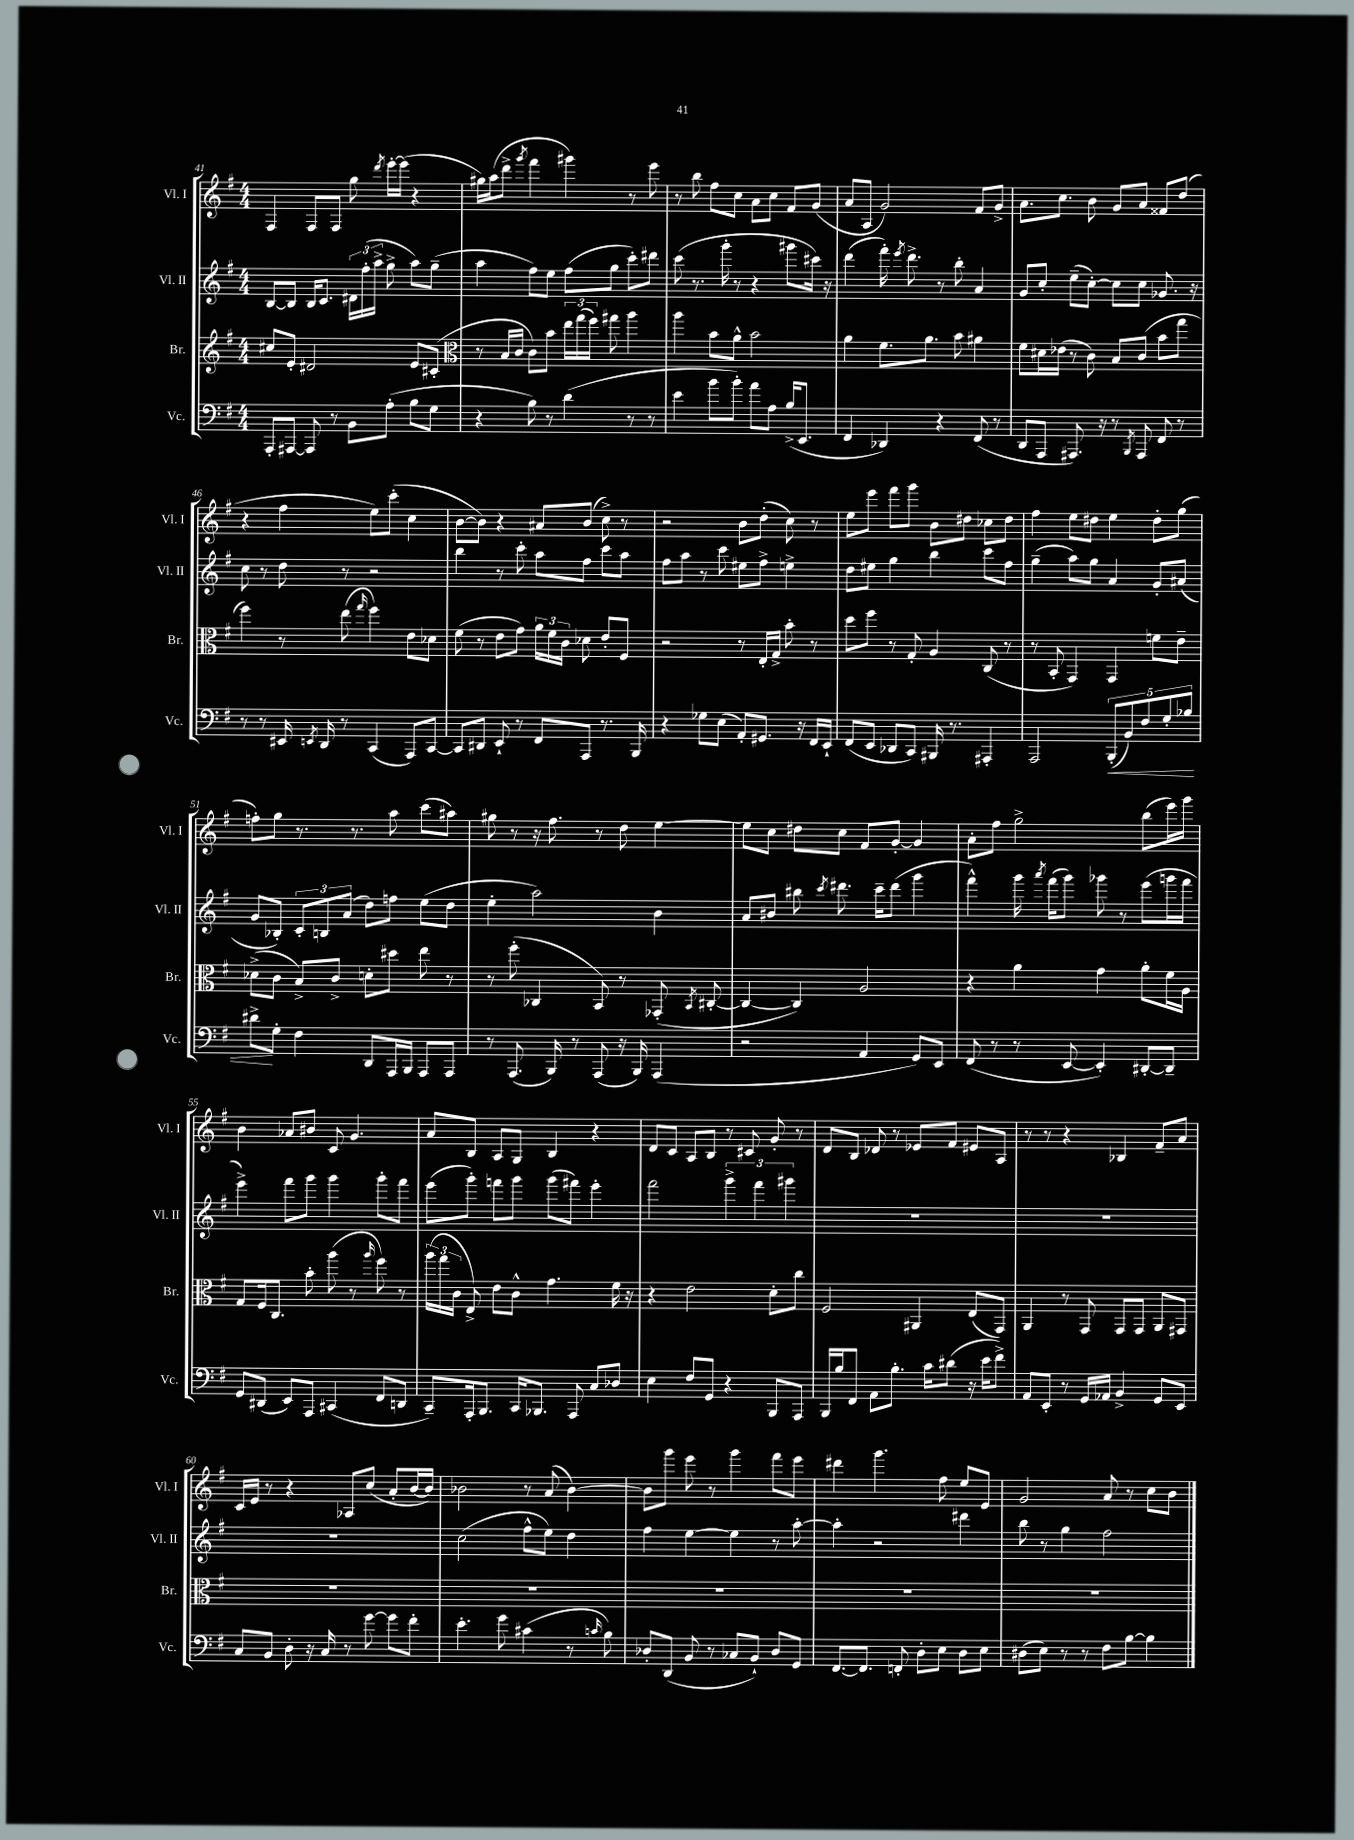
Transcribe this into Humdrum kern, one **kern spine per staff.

**kern	**kern	**kern	**kern
*staff4	*staff3	*staff2	*staff1
*clefF4	*clefG2	*clefG2	*clefG2
*k[f#]	*k[f#]	*k[f#]	*k[f#]
*M4/4	*M4/4	*M4/4	*M4/4
8AAA'/L	8cc#/L	[8B/L	4F#/
[8AAA#/J	8e'/J	8B/]J	.
8AAA#/]	2d#/	16B/LK	8F#/L
.	.	8.c/J	.
8r	.	.	8F#/J
8BB\L	.	24d#\LL	8gg\
.	.	(24ff#'\	.
.	.	24aa^\JJ	.
.	.	.	8qddd/
(8A'\J	.	8gg^\	[16eee'\LL
.	.	.	(16eee\]JJ
8B\L	8e/L	8aa\L)	4r
8G\J	(8c#'/J	(8gg~\J	.
=	=	=	=
*	*clefC3	*	*
4r	8r	4aa\	16gg#\LL)
.	.	.	(16aa\J
.	16B/LL	.	8ddd^\J
.	16c/JJ	.	.
.	.	.	8qggg/
8B\)	8c\L)	8ff#\L)	4fff#\
8r	8b\J	8ee\J	.
(4d\	24ee\LL	(8ff#\L	4ggg#\)
.	(24gg\	.	.
.	24ff#\JJ)	.	.
.	8gg#\	8gg\J	.
8r	4aa\	8ccc'\L)	8r
8r	.	8ddd#\J	8eee\
=	=	=	=
4e\	4aa\	(8ccc\	8r
.	.	8.r	8bb\
8b\L	8b\L	.	8ff#\L
.	.	16ggg'\	.
8b'\J)	8a^^\J	8r	8cc\J
8a\L	2b\	4r	8a\L
8A\J	.	.	8cc\J
(16B^/LK	.	8ggg#\L	8f#/L
8.EE/J	.	.	.
.	.	16ccc#\Jk)	(8g/J
.	.	16r	.
=	=	=	=
4FF#/	4a\	(4ddd\	8a/L
.	.	.	8A/J
4DD-/)	8.f#\L	16fff#'\)	2g/)
.	.	8qeee/	.
.	.	8.ddd^\	.
.	8.a\J	.	.
4r	.	8r	.
.	8b\	8bb'\	.
(8FF#/	4a#\	4a/	8f#/L
8r	.	.	8g^/J
=	=	=	=
8DD/L	8f#\L	8g/L	8.a\L
8AAA/J	16d#\L	8cc'/J	.
.	(16e-\JJ	.	8.cc\J
8.AAA#/)	8r	(8ee~\L	.
.	8c\)	[8cc'\J)	8b\
16r	.	.	.
8r	8B/L	8cc\]L	8g/L
8qBBB/	.	.	.
8AAA#/	(8c/J	8cc\J	8a/J
8FF#/	8b\L	8.g-/	8f##/L
8r	8gg\J	.	(8dd/J
.	.	16r	.
=	=	=	=
8r	4ff#\)	8cc\	4r
8r	.	8r	.
16EE#/	8r	8dd\	4ff#\
8qEE/	.	.	.
16DD/	.	.	.
8r	(8ee\	8r	.
.	16qqgg/	.	.
(4CC/	4ff#\)	2r	8ee\L)
.	.	.	(8ccc'\J
8AAA/L)	8e\L	.	4cc\
[8CC/J	8d-\J	.	.
=	=	=	=
8CC/]L	(8f#\	4bb\	[8b\L
8DD#/J	8r	.	8b\]J)
8EE`/	8e\L	8r	4r
8r	8g\J)	8ccc'\	.
8FF#/L	24a\LL	8aa\L	8a#/L
.	24f#\	.	.
.	24c\JJ	.	.
8AAA/J	8d-\	8ff#\J	(8b/J
8.r	8e'/L	8ccc\L	8cc^\)
.	8F#/J	8aa\J	8r
16BBB/	.	.	.
=	=	=	=
4r	2r	8ff#\L	2r
.	.	8aa\J	.
8G-\L	.	8r	.
(8E\J	.	8ccc\	.
8AA'/L)	8r	8ee#\L	8b\L
8.GG#/J	16E'/LL	8ff#^\J	(8dd'\J
.	16G^/JJ	.	.
.	8b'\	4ee^\	8cc\)
16r	.	.	.
16FF#/LL	8r	.	8r
16EE`/JJ	.	.	.
=	=	=	=
(8FF#/L	8dd\L	8dd\L	8ee\L
8EE/J	8ff#\J	8ee#\J	8eee\J
8DD-/L	8r	4gg\	8fff#\L
8CC/J)	8G'/	.	8ggg\J
16BBB#/	4A/	4bb\	8b\L
8.r	.	.	.
.	.	.	8dd#\J
4AAA#'/	(8C/	8ccc\L	8cc-\L
.	8r	8ff#\J	8dd#\J
=	=	=	=
2AAA/	8r	(4gg~\	4ff#\
.	8BB'/	.	.
.	4GG/)	8aa\L)	8ee\L
.	.	8gg\J	8dd#\J
(10BBB'/L	4GG/	4a/	4ee\
10BB/)	.	.	.
10F#/	.	.	.
.	8f\L	8g'/L	8dd#'\L
10G'/	.	.	.
.	8e~\J	(8a#/J	(8gg\J
10B-/J	.	.	.
=	=	=	=
8d#^\L	(8d-^\L	8g/L	8ff'\L)
8G'\J	8c\J	8B-'/J)	8gg\J
4F#\	8B^/L)	12c'/L	8.r
.	.	12B/	.
.	8c^/J	.	.
.	.	(12a/J	.
.	.	.	8.r
8DD/L	8d'\L	8dd\L)	.
16AAA/L	8dd#\J	8ff\J	8aa\
16BBB/JJ	.	.	.
8AAA/L	8ee\	(8ee\L	(8ccc\L
8AAA/J	8r	8dd\J	8aa#\J)
=	=	=	=
8r	8r	4ee'\	8gg#\
(8.AAA/	(8ff#'\	.	8r
.	4C-/	2aa\)	16r
16BBB/)	.	.	8.ff#\
8r	.	.	.
(8AAA/	8BB/)	.	8r
16r	8r	.	8dd\
16BBB/)	.	.	.
(4AAA/	(8GG-'/	4b\	[4ee\
.	8qBB/	.	.
.	[8C#'/	.	.
=	=	=	=
2r	4C#/_	8a/L	8ee\]L
.	.	8b#/J	8cc\J
.	4C#/])	8bb#\	8dd#\L
.	.	8qccc/	.
.	.	8.ddd#\	8cc\J
4AA/	2A/	.	8f#/L
.	.	16ccc~\LK	.
.	.	(8ddd#\J	[8g'/J
8GG/L)	.	4ggg\	4g/]
8EE/J	.	.	.
=	=	=	=
(8FF#/	4r	4fff#^^\)	8a'\L
8r	.	.	8ff#\J
8r	4a\	16ggg\	2gg^\
.	.	8qaaa/	.
.	.	(16fff#\LK	.
[8EE/	.	8ggg\J)	.
4EE'/])	4g\	8ggg-\	.
.	.	8r	.
[8DD#'/L	8a'\L	(8eee\L	(8bb\L
8DD#~/]J	16f#\L	16ggg\L	16eee\L)
.	16A\JJ	16fff#\JJ	16ggg\JJ
=	=	=	=
8GG/L	8G/L	4eee^\)	4b\
(8DD#/J	16F#/k	.	.
.	8.C/J	.	.
8EE/L)	.	8fff#\L	8a-/L
8AAA/J	8b'\	8ggg\J	8b#/J
(4CC#/	(8aa\	4ggg\	8c/
.	8r	.	4.g/
.	16qqaa/	.	.
8FF#/L	8ff#\)	8ggg'\L	.
8DD/J	8r	8fff#\J	.
=	=	=	=
8CC~/L)	(24aa\LL	(8eee\L	8a/L
.	24gg\	.	.
.	24c\JJ	.	.
16AAA'/k	8E^/)	8ggg'\J)	8B/J
8.BBB/J	.	.	.
.	8e\L	8fff\L	8A/L
16CC/LK	8c^^\J	8ggg\J	8G/J
8.BBB-/J	.	.	.
.	4.g\	(8ggg\L	4B/
8AAA/	.	8fff#\J)	.
8C/L	.	4eee'\	4r
8D-/J	16f#\	.	.
.	16r	.	.
=	=	=	=
4E\	4r	2fff#\	8d/L
.	.	.	8c/J
8F#/L	2e\	.	8A/L
8GG/J	.	.	8B/J
4r	.	6ggg^\	8r
.	.	.	8c#/
.	.	6fff#\	.
8BBB/L	8d'\L	.	8g'/
.	.	6ggg#\	.
8AAA/J	8cc\J	.	8r
=	=	=	=
16BBB/LL	2F#/	1r	8d/L
16B/J	.	.	.
8FF#/J	.	.	8B/J
8AA\L	.	.	8d-/
8.B'\J	.	.	8r
.	4AA#/	.	8e-/L
16c\LK	.	.	.
(8d#\J	.	.	8f#/J
16r	(8E/L	.	8e#/L
16e\LK	.	.	.
8f#^\J)	8GG/J)	.	8A/J
=	=	=	=
8AA/L	4AA/	1r	8r
8EE'/J	.	.	8r
8r	8r	.	4r
16GG/LL	8GG/	.	.
16AA-/JJ	.	.	.
4BB^/	8GG/L	.	4B-/
.	8GG/J	.	.
8GG/L	8AA/L	.	8f#~/L
8EE/J	8GG#/J	.	8a/J
=	=	=	=
8C/L	1r	1r	16c/LL
.	.	.	16e/JJ
8BB/J	.	.	8r
8D'\	.	.	4r
16r	.	.	.
16C/	.	.	.
8r	.	.	8A-/L
[8g\	.	.	(8cc/J
8g\]L	.	.	8a'/L
8f#'\J	.	.	[16b/L
.	.	.	16b/]JJ)
=	=	=	=
4.e'\	1r	(2cc\	2b-\
8g\	.	.	.
(4c#\	.	8ff#^^\L	8r
.	.	8ee\J)	(8a/
8r	.	4dd\	[4b-\)
16qqc/	.	.	.
8B\)	.	.	.
=	=	=	=
8D-'/L	1r	4ff#\	8b-\]L
(8DD/J	.	.	8ggg\J
8BB/	.	[4ee\	8eee\
8r	.	.	8r
8C-/L	.	4ee\]	4ggg\
8BB`/J)	.	.	.
8D-/L	.	8r	8fff#\L
8GG/J	.	[8aa'\	8eee\J
=	=	=	=
[8.FF#/L	1r	4aa'\]	4ddd#\
8.FF#/]J	.	.	.
.	.	2r	4.ggg\
8FF'/	.	.	.
8D'\L	.	.	.
8E\J	.	.	8ff#\
8D\L	.	4ddd#\	8ee/L
8E\J	.	.	8e/J
=	=	=	=
(8D#\L	1r	8bb\	2g/
8E\J)	.	8r	.
8r	.	4gg\	.
8r	.	.	.
8F#\L	.	2ff#\	8a/
[8B\J	.	.	8r
4B\]	.	.	8cc\L
.	.	.	8b\J
==	==	==	==
*-	*-	*-	*-
